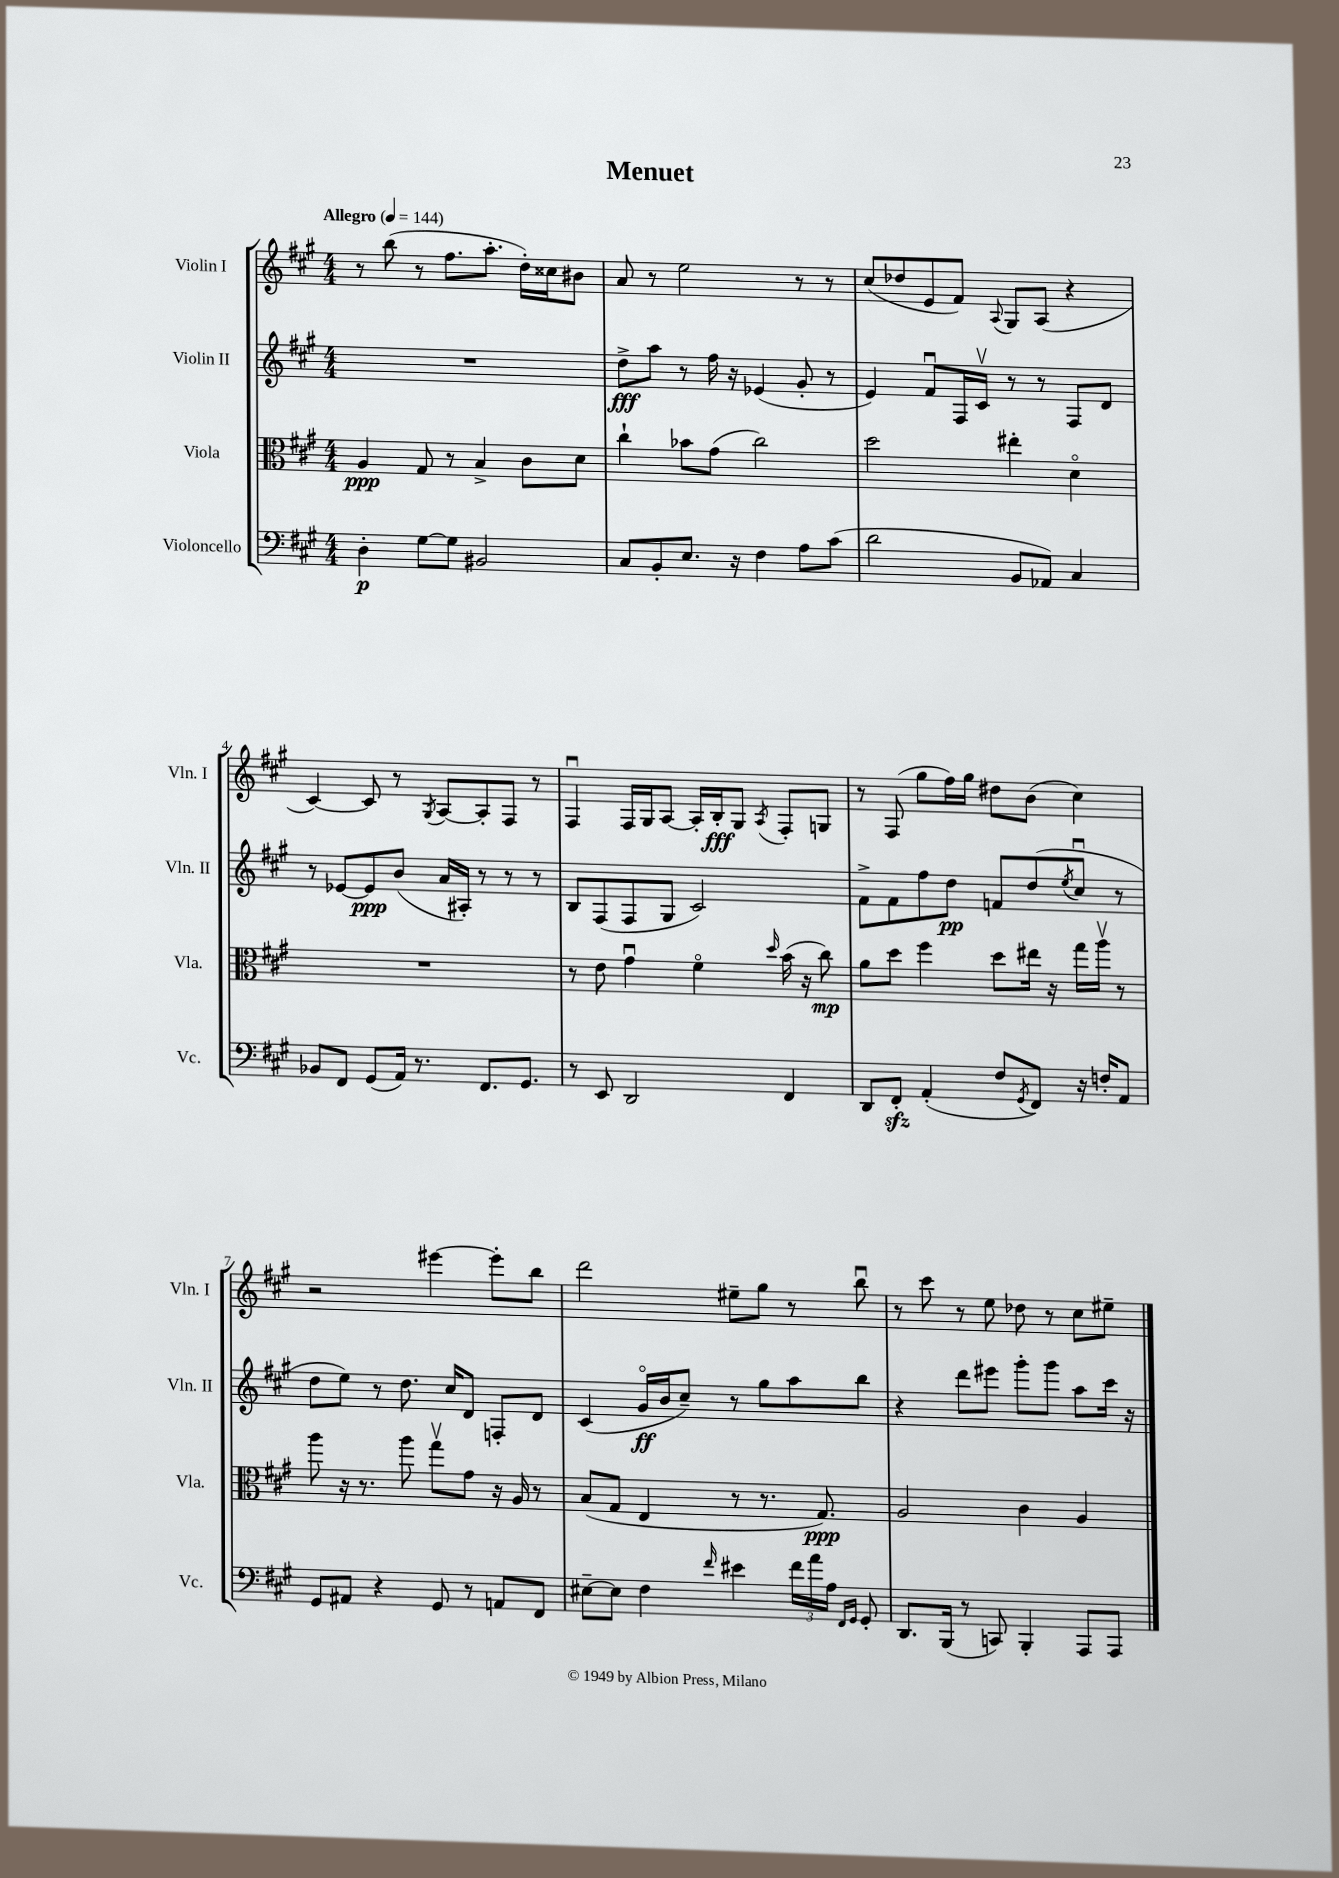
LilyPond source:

\header { title = "Menuet" }
<<
\new StaffGroup <<
\new Staff = "s0" \with { instrumentName = "Violin I" shortInstrumentName = "Vln. I" } {
    \clef treble \key a \major \numericTimeSignature \time 4/4 \tempo "Allegro" 4 = 144
    r8 b''8( r8 fis''8. a''8.-. d''16-.) cisis''16 bis'8 |
    a'8 r8 e''2 r8 r8 |
    cis''8( des''8 e'8 fis'8) \appoggiatura { a8 } gis8 a8( r4 |
    cis'4~) cis'8 r8 \acciaccatura { gis8 } a8~ a8-. fis8 r8 |
    fis4\downbow fis16 gis16 a8~ a16-. b16-.\fff gis8 \acciaccatura { a8 } fis8-. g8 |
    r8 fis8( gis''8 fis''16) gis''16 dis''8 b'8( cis''4) |
    r2 eis'''4~ eis'''8-. b''8 |
    d'''2 eis''8-- gis''8 r8 b''8\downbow |
    r8 cis'''8 r8 e''8 des''8 r8 cis''8 eis''8-- \bar "|." |
}
\new Staff = "s1" \with { instrumentName = "Violin II" shortInstrumentName = "Vln. II" } {
    \clef treble \key a \major \numericTimeSignature \time 4/4
    R1 |
    d''8->\fff a''8 r8 fis''16 r16 ees'4( gis'8-. r8 |
    e'4) fis'8\downbow fis16 cis'16\upbow r8 r8 fis8 d'8 |
    r8 ees'8~ ees'8\ppp b'8( a'16 ais16-.) r8 r8 r8 |
    b8 fis8( fis8 gis8 cis'2) |
    fis'8-> fis'8 fis''8 d''8\pp f'8 d''8( \acciaccatura { e''8 } cis''8\downbow r8 |
    d''8 e''8) r8 d''8. cis''16 d'8 f8-. d'8 |
    cis'4( gis'16\flageolet\ff b'16 cis''8--) r8 gis''8 a''8 b''8 |
    r4 d'''8 eis'''8 gis'''8-. gis'''8 a''8 cis'''16 r16 \bar "|." |
}
\new Staff = "s2" \with { instrumentName = "Viola" shortInstrumentName = "Vla." } {
    \clef alto \key a \major \numericTimeSignature \time 4/4
    a4\ppp gis8 r8 b4-> cis'8 d'8 |
    cis''4-! bes'8 gis'8( cis''2) |
    d''2 eis''4-. d'4\flageolet |
    R1 |
    r8 e'8 gis'4\downbow fis'4\flageolet \grace { d''16 } b'16( r16 cis''8\mp) |
    a'8 d''8 fis''4 d''8 eis''16 r16 gis''16 a''16\upbow r8 |
    a''8 r16 r8. a''8 gis''8\upbow gis'8 r16 a16 r8 |
    b8( gis8 e4 r8 r8. gis8.\ppp) |
    a2 cis'4 a4 \bar "|." |
}
\new Staff = "s3" \with { instrumentName = "Violoncello" shortInstrumentName = "Vc." } {
    \clef bass \key a \major \numericTimeSignature \time 4/4
    d4-.\p gis8~ gis8 bis,2 |
    cis8 b,8-. e8. r16 fis4 a8 cis'8( |
    d'2 b,8 aes,8) cis4 |
    bes,8 fis,8 gis,8( a,16) r8. fis,8. gis,8. |
    r8 e,8 d,2 fis,4 |
    d,8 fis,8-.\sfz a,4-.( fis8 \acciaccatura { gis,8 } fis,8) r16 f16-. a,8 |
    gis,8 ais,8 r4 gis,8 r8 a,8 fis,8 |
    eis8~-- eis8 fis4 \grace { fis'16 } eis'4 \tuplet 3/2 { fis'16 a'16 a16 } \grace { fis,16 gis,16 } gis,8-. |
    d,8. b,,16( r8 c,8) b,,4-. a,,8 a,,8 \bar "|." |
}
>>
>>
